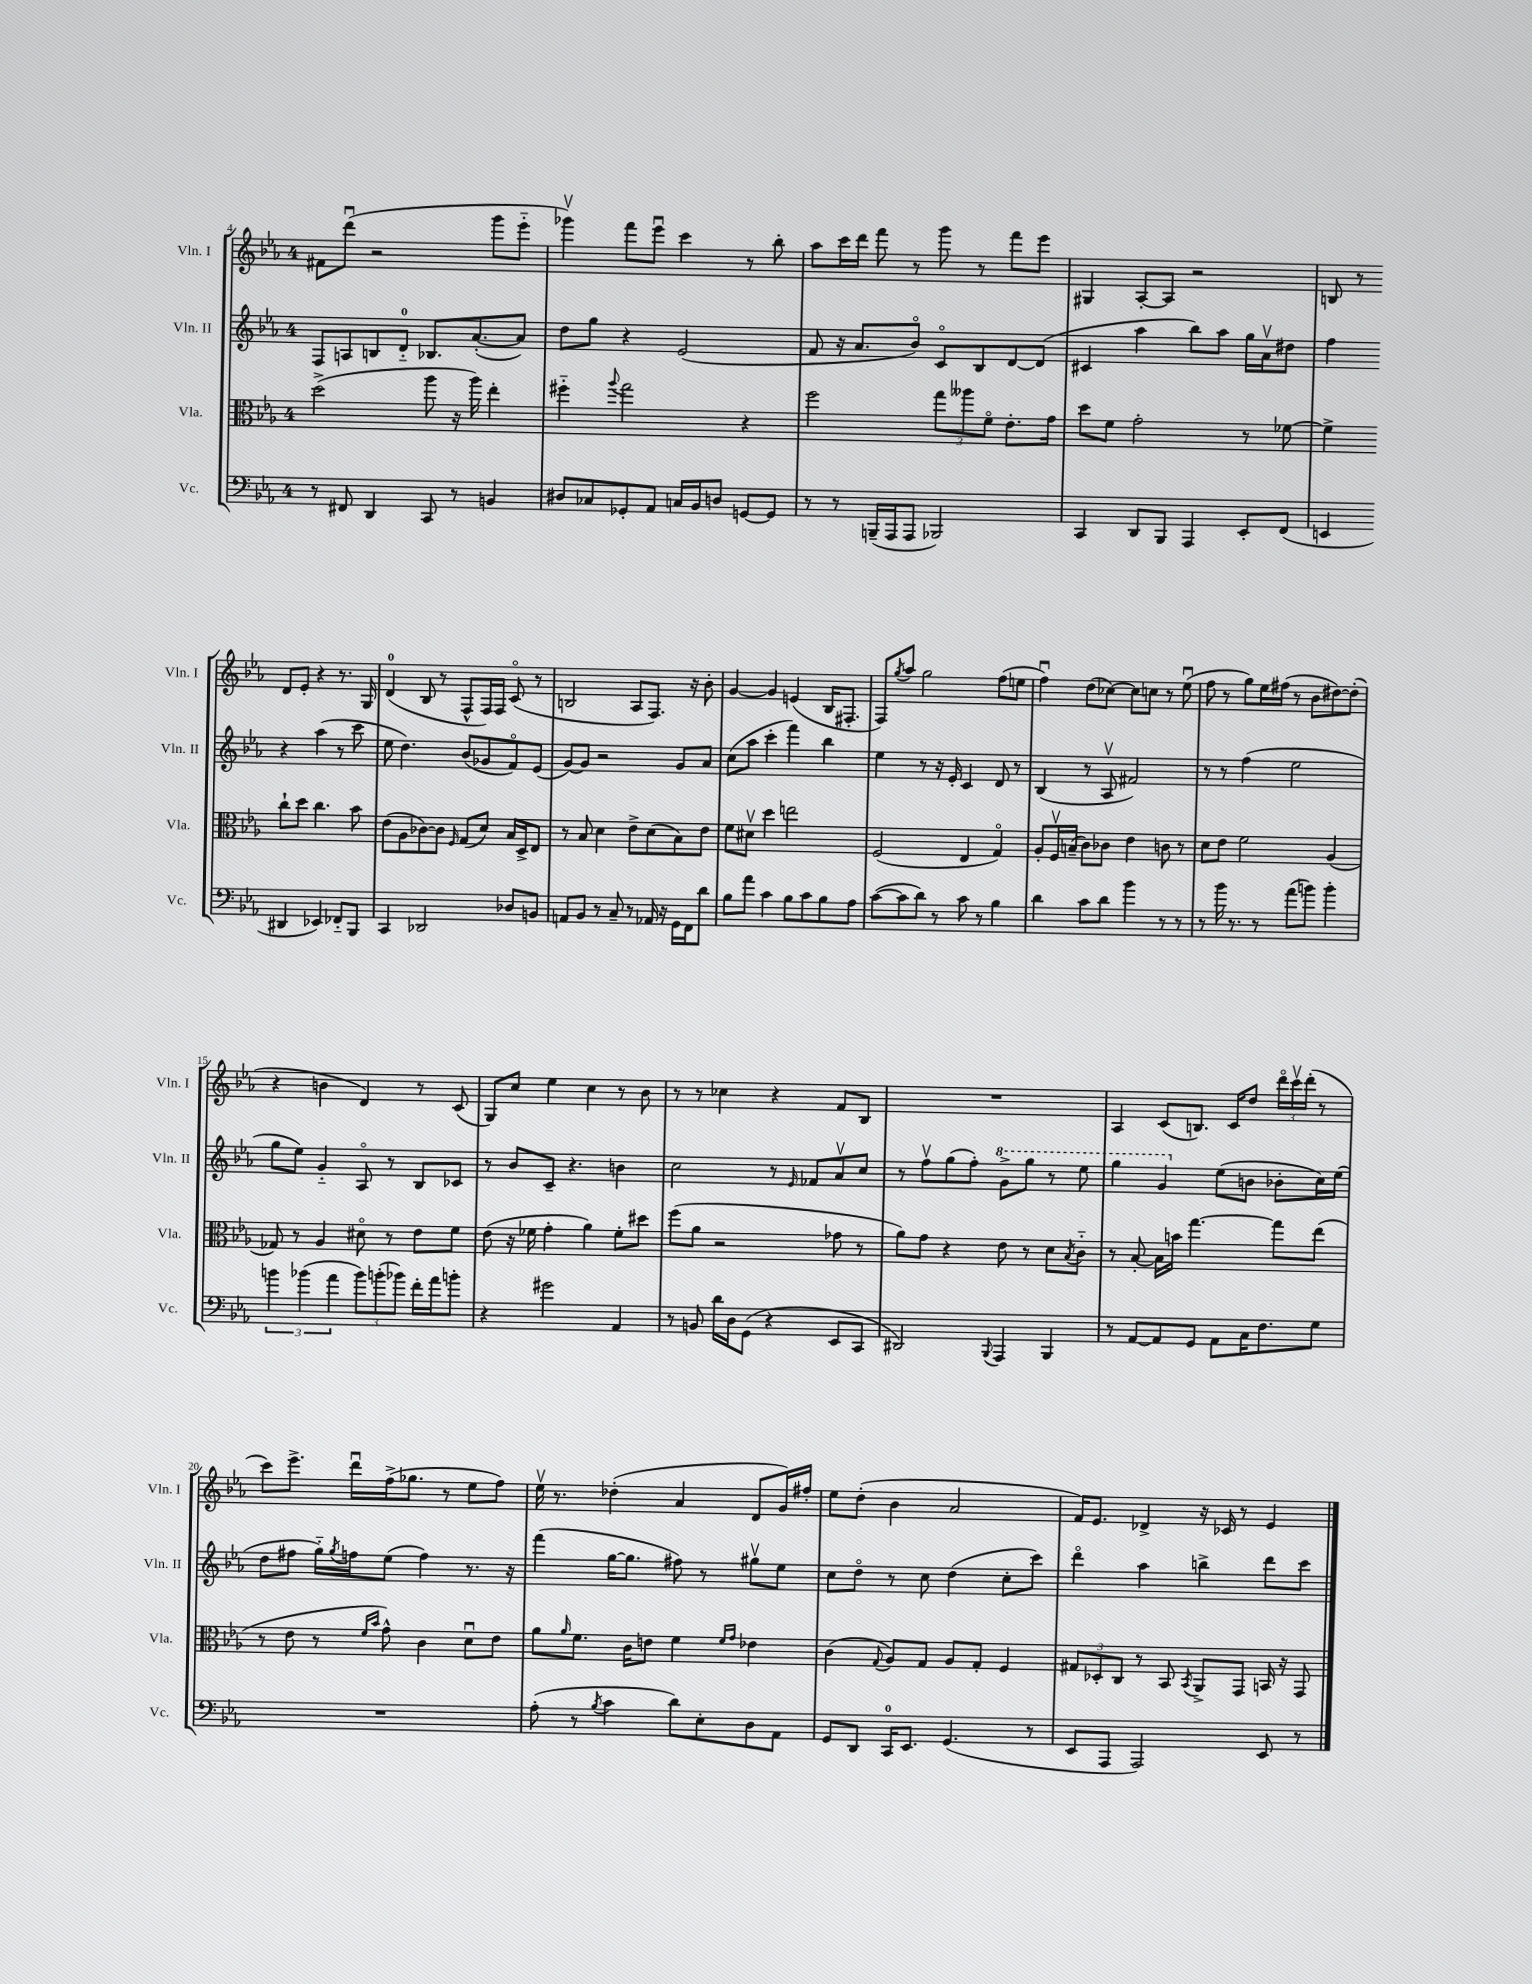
<<
\new StaffGroup <<
\new Staff = "s0" \with { instrumentName = "Vln. I" shortInstrumentName = "Vln. I" } {
    \clef treble \key ees \major \once \override Staff.TimeSignature.style = #'single-digit \time 4/4
    fis'8 d'''8\downbow( r2 g'''8 ees'''8-_ |
    ges'''4\upbow) f'''8 ees'''8\downbow c'''4 r8 bes''8-. |
    aes''8 c'''16 d'''16 f'''8 r8 g'''8 r8 f'''8 ees'''8 |
    gis4 aes8~-. aes8 r2 |
    b8 r8 d'8 ees'8-. r4 r8. g16 |
    d'4-0( bes8 r8 f8-^ f16) f16 c'8\flageolet( r8 |
    b2 aes8 f8.) r16 bes'8-. |
    g'4~ g'4 e'4( bes16 fis8.-. |
    f8) \acciaccatura { g''8 } aes''8 g''2 f''8( e''8 |
    f''4\downbow) d''8( ces''8~) ces''8 c''8 r8 ees''8\downbow( |
    f''8 r8 g''8) ees''16 fis''16( r8 bes'8 dis''8~) dis''8-.( |
    r4 b'4 d'4) r8 c'8( |
    g8) c''8 ees''4 c''4 r8 bes'8 |
    r8 r8 ces''4 r4 f'8 bes8 |
    R1 |
    aes4 c'8( b8.) c'16 d''8 \tuplet 3/2 { d'''16\flageolet c'''16\upbow d'''16-.( } r8 |
    c'''8) ees'''8.-> d'''16\downbow f''16->( ges''8. r8 ees''8 f''8) |
    ees''16\upbow r8. des''4-.( aes'4 d'8 g'16) fis''16-. |
    ees''8 d''8-.( bes'4 aes'2 |
    f'16) ees'8. des'4-> r16 ces'16 r8 ees'4 \bar "|." |
}
\new Staff = "s1" \with { instrumentName = "Vln. II" shortInstrumentName = "Vln. II" } {
    \clef treble \key ees \major \once \override Staff.TimeSignature.style = #'single-digit \time 4/4
    f8 a8 b8 d'8-0-_ bes8. aes'8.~-.( aes'8) |
    d''8 g''8 r4 ees'2( |
    f'8 r16 aes'8. bes'8\flageolet) c'8\flageolet bes8 d'8~ d'8( |
    cis'4 aes''4 bes''8) aes''8 g''16 aes'16\upbow dis''8 |
    f''4 r4 aes''4( r8 c'''8 |
    ees''8 d''4.) bes'8( ges'8 f'8\flageolet) ees'8( |
    g'8~) g'8 r2 g'8 aes'8 |
    c''8( aes''8 c'''4-. f'''4) bes''4 |
    ees''4 r8 r16 ees'16-. c'4 d'8 r8 |
    bes4( r8 aes8\upbow fis'2) |
    r8 r8 f''4( ees''2 |
    g''8 ees''8) g'4-_ aes8\flageolet r8 bes8 ces'8 |
    r8 bes'8 c'8-- r4. b'4 |
    c''2 r8 \grace { ees'16 } fes'8 aes'8\upbow c''8 |
    r8 f''8\upbow g''8( f''8-.) \ottava #1 g''8-> g'''8 r8 ees'''8 |
    g'''4 g''4 \ottava #0 ees''8( b'8 bes'8-. c''16) ees''16( |
    d''8 fis''8 g''16-_) \acciaccatura { g''8 } f''16 ees''8( f''4) r8. r16 |
    f'''4( g''16~ g''8. fis''8) r8 gis''8\upbow ees''8 |
    c''8 d''8\flageolet r8 c''8 d''4( c''8-. c'''8) |
    d'''4\flageolet aes''4 b''4-> d'''8 c'''8 \bar "|." |
}
\new Staff = "s2" \with { instrumentName = "Vla." shortInstrumentName = "Vla." } {
    \clef alto \key ees \major \once \override Staff.TimeSignature.style = #'single-digit \time 4/4
    d''2->( aes''8 r16 aes''16) ees''4-. |
    fis''4-_ \appoggiatura { aes''8 } g''2 r4 |
    f''2 \tuplet 3/2 { g''8 aeses''8 f'8\flageolet } ees'8.-. g'16 |
    d''8 f'8 g'2-. r8 fes'8~ |
    fes'4-> c''8-! d''8 c''4. bes'8 |
    ees'8( aes8 ces'8~) ces'8 \grace { f16 } g8( d'8) bes16 d16-> ees8 |
    r8 bes8 d'4 ees'8-> d'8( bes8) ees'8 |
    f'8 dis'8\upbow d''4 e''2 |
    f2( ees4 g4\flageolet) |
    aes8-. f16\upbow b16--( c'8) ces'8 ees'4 c'8 r8 |
    d'8 ees'8 f'2 aes4( |
    ges8) r8 aes4 dis'8\flageolet r8 ees'8 f'8 |
    ees'8( r16 fes'16 g'4-. aes'4) fes'8-. dis''8 |
    f''8( aes'8 r2 ges'8 r8 |
    aes'8) g'8 r4 ees'8 r8 d'8 \acciaccatura { bes8 } c'8-_ |
    r8 bes8~-. bes16 b'16 g''4.~ g''8 ees''8( |
    r8 ees'8 r8 \grace { f'16 bes'16 } g'8-^) c'4 d'8\downbow ees'8 |
    aes'8 \grace { aes'16 } f'8. c'16 e'8 f'4 \grace { f'16 g'16 } ees'4 |
    c'4( \appoggiatura { g8 } aes8) g8 aes8 g8-. f4 |
    \tuplet 3/2 { gis8 des8-. c8 } r8 bes,8 \acciaccatura { bes,8 } aes,8-> g,8 b,16 r16 g,8 \bar "|." |
}
\new Staff = "s3" \with { instrumentName = "Vc." shortInstrumentName = "Vc." } {
    \clef bass \key ees \major \once \override Staff.TimeSignature.style = #'single-digit \time 4/4
    r8 fis,8 d,4 c,8 r8 b,4 |
    dis8 ces8 ges,8-. aes,8 c16 bes,16 d8 g,8~ g,8 |
    r8 r8 b,,16--( aes,,16 aes,,8 bes,,2) |
    c,4 d,8 bes,,8 aes,,4 ees,8-. f,8( |
    e,4 dis,4 ees,4) fes,8-_ bes,,8 |
    c,4 des,2 des8 b,8 |
    a,8 bes,8 r8 c8-- r8 aes,16 r16 g,16 f,16 d'8 |
    bes8 aes'8 c'4 bes8 c'8 bes8 aes8 |
    c'8~( c'8 d'8) r8 c'8 r8 bes4 |
    d'4 c'8 d'8 bes'4 r8 r8 |
    r8 bes'16 r8. r8 aes'8( b'8) b'4-. |
    \tuplet 3/2 { b'4 bes'4( aes'4 } \tuplet 3/2 { bes'8) b'8-.( bes'8) } f'16-. aes'16 b'8-. |
    r4 gis'2 aes,4 |
    r8 b,8 d'16 d16 g,8( r4 ees,8 c,8 |
    dis,2) \appoggiatura { bes,,8 } aes,,4 bes,,4 |
    r8 aes,8~ aes,8 g,8 aes,8 c16 f8. g8 |
    R1 |
    aes8-.( r8 \acciaccatura { bes8 } c'4 d'8) ees8-. d8 aes,8 |
    g,8 d,8 c,16-0 ees,8. g,4.( r8 |
    ees,8 aes,,8 aes,,2) ees,8 r8 \bar "|." |
}
>>
>>
\layout { \context { \Score currentBarNumber = #4 } }
